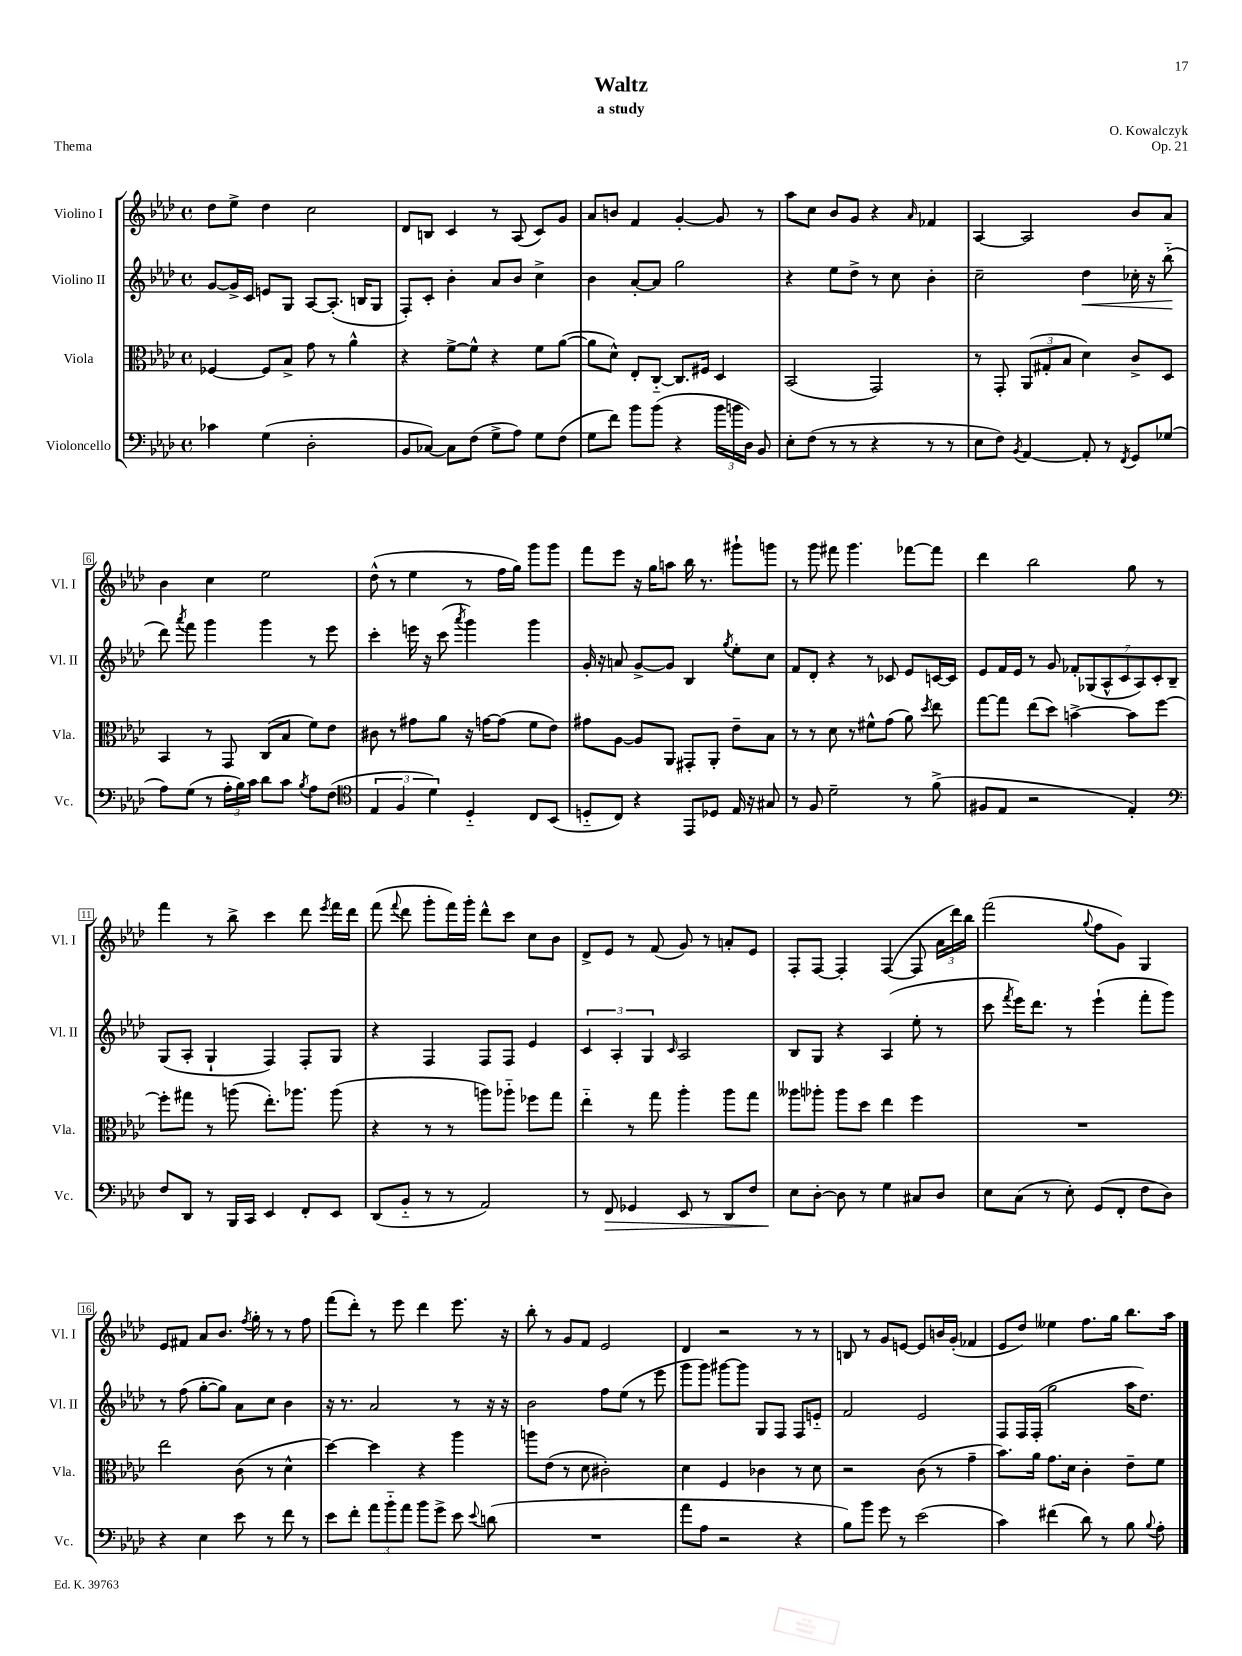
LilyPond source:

\header { title = "Waltz" composer = "O. Kowalczyk" subtitle = "a study" opus = "Op. 21" piece = "Thema" }
<<
\new StaffGroup <<
\new Staff = "s0" \with { instrumentName = "Violino I" shortInstrumentName = "Vl. I" } {
    \clef treble \key aes \major \defaultTimeSignature \time 4/4
    \autoBeamOff des''8[ ees''8]-> des''4 c''2 |
    des'8[ b8] c'4 r8 aes8( c'8[) g'8] |
    aes'8[ b'8] f'4 g'4~-. g'8 r8 |
    aes''8[ c''8] bes'8[ g'8] r4 \grace { aes'16 } fes'4 |
    aes4~ aes2 bes'8[ aes'8] |
    bes'4 c''4 ees''2 |
    des''8-^( r8 ees''4 r8 f''16[ g''16]) g'''8[ g'''8] |
    f'''8[ ees'''8] r16 g''16[ a''8] bes''16 r8. gis'''8[-! g'''8] |
    r8 g'''8 fis'''8 g'''4. fes'''8[~ fes'''8] |
    des'''4 bes''2 g''8 r8 |
    f'''4 r8 bes''8-> c'''4 des'''8 \acciaccatura { ees'''8 } f'''16[ des'''16] |
    f'''8( \appoggiatura { f'''8 } des'''8 g'''8[-. f'''16) g'''16]-. des'''8[-^ c'''8] c''8[ bes'8] |
    des'8[-> ees'8] r8 f'8( g'8) r8 a'8[-. ees'8] |
    f8[-. f8]~ f4-. f4~( f8 \tuplet 3/2 { aes'16[ des'''16) bes''16] } |
    f'''2( \appoggiatura { g''8 } f''8[ g'8]) g4 |
    ees'8[ fis'8] aes'8[ bes'8.] \acciaccatura { f''8 } g''16-. r8 r8 f''8 |
    f'''8[( des'''8]-.) r8 ees'''8 des'''4 ees'''8. r16 |
    bes''8-. r8 g'8[ f'8] ees'2 |
    des'4 r2 r8 r8 |
    b8 r8 g'8[ e'8]~ e'8[ b'16 g'16]-.( fes'4 |
    ees'8[ des''8]) eeses''4 f''8.[ g''16] bes''8.[ aes''16] \bar "|." |
}
\new Staff = "s1" \with { instrumentName = "Violino II" shortInstrumentName = "Vl. II" } {
    \clef treble \key aes \major \defaultTimeSignature \time 4/4
    \autoBeamOff g'8[~ g'16-> c'16] e'8[ g8] aes8[~ aes8.]-.( b16[ g8] |
    f8[-.) c'8]-. bes'4-. aes'8[ bes'8] c''4-> |
    bes'4 aes'8[~-. aes'8] g''2 |
    r4 ees''8[ des''8]-> r8 c''8 bes'4-. |
    c''2-- des''4\< ces''16-. r16 bes''8-_\!( |
    des'''8) \acciaccatura { aes'''8 } f'''8 g'''4 g'''4 r8 ees'''8 |
    c'''4-. e'''16 r16 c'''8( \acciaccatura { aes'''8 } g'''4) g'''4 |
    g'16-. r16 a'8 g'8[~-> g'8] bes4 \acciaccatura { g''8 } ees''8[-. c''8] |
    f'8[ des'8]-. r4 r8 ces'8 ees'8[ c'16~ c'16] |
    ees'8[ f'16 ees'16] r8 g'8 \tuplet 7/4 { fes'8[-. ges8( aes8-^ c'8 aes8) c'8-. bes8]-- } |
    g8[( aes8]-. g4-! f4) f8[-. g8] |
    r4 f4 f8[ f8] ees'4 |
    \tuplet 3/2 { c'4 aes4-. g4 } \grace { c'16 } aes2 |
    bes8[ g8] r4 aes4( ees''8-. r8 |
    c'''8 \acciaccatura { f'''8 } ees'''16[) des'''8.] r8 ees'''4-!( f'''8[-. g'''8]) |
    r8 f''8( g''8[~-. g''8]) aes'8[ c''8] bes'4 |
    r16 r8. aes'2 r8 r16 r16 |
    bes'2 f''8[ ees''8]( r8 ees'''8 |
    g'''8[ g'''8]) gis'''8[~ gis'''8] g8[ f8] f8[ e'8]-_ |
    f'2 ees'2 |
    f8[ f16 f16]-.( g''2 aes''16[ des''8.]) \bar "|." |
}
\new Staff = "s2" \with { instrumentName = "Viola" shortInstrumentName = "Vla." } {
    \clef alto \key aes \major \defaultTimeSignature \time 4/4
    \autoBeamOff fes4~ fes8[ bes8]-> g'8 r8 aes'4-^ |
    r4 f'8[~-> f'8]-^ r4 f'8[ aes'8]~( |
    aes'8[ des'8]-^) ees8[-. c8]~-_ c8.[ fis16] des4 |
    bes,2( g,2) |
    r8 g,8-. \tuplet 3/2 { aes,8[( gis8-. bes8] } des'4) c'8[-> des8] |
    bes,4 r8 g,8 c8[( bes8] f'8[) ees'8] |
    cis'8 r8 gis'8[ aes'8] r16 g'16[~ g'8]( f'8[ ees'8]) |
    gis'8[ aes8]~ aes8[ aes,8] gis,8[-. aes,8]-. ees'8[-- bes8] |
    r8 r8 des'8 r8 fis'8[-^ g'8]( aes'8) \acciaccatura { des''8 } ees''8 |
    g''8[~ g''8] ees''8[( des''8]) b'4~-> b'8[ f''8]~ |
    f''8[-. gis''8] r8 a''8( ees''8.[-.) aes''8.] aes''8( |
    r4 r8 r8 a''8[) aes''8]-_ fes''8[ g''8] |
    ees''4-_ r8 g''8 aes''4-. aes''8[ g''8] |
    aeses''8[ aes''8]-. aes''8[ des''8] ees''4 f''4 |
    R1 |
    ees''2 c'8( r8 des'4-^ |
    des''4~) des''4 r4 aes''4 |
    a''8[ ees'8]( r8 des'8 cis'2-.) |
    des'4 f4 ces'4 r8 des'8 |
    r2 c'8( r8 g'4-- |
    bes'8.[) aes'16] g'8.[ des'16] c'4-. ees'8[-- f'8] \bar "|." |
}
\new Staff = "s3" \with { instrumentName = "Violoncello" shortInstrumentName = "Vc." } {
    \clef bass \key aes \major \defaultTimeSignature \time 4/4
    \autoBeamOff ces'4 g4( des2-. |
    bes,8[ ces8]~) ces8[ f8]( g8[-> aes8]) g8[ f8]( |
    g8[ f'8]) bes'8[ bes'8]( r4 \tuplet 3/2 { bes'16[ b'16 des16]) } bes,8 |
    ees8[-. f8]( r8 r8 r4 r8 r8 |
    ees8[ f8]) \acciaccatura { bes,8 } aes,4~ aes,8-. r8 \acciaccatura { f,8 } g,8[ ges8]( |
    aes8[) g8]( r8 \tuplet 3/2 { aes16[-. bes16) c'16] } des'8[ c'8] \acciaccatura { bes8 } aes8[ f8]( |
    \clef tenor \tuplet 3/2 { ees4 f4 des'4) } des4-_ c8[ bes,8]( |
    d8[-_ c8]) r4 ees,8[ des8] ees16 r16 gis8 |
    r8 f8 des'2-- r8 f'8->( |
    fis8[ ees8] r2 ees4-.) |
    \clef bass f8[ des,8] r8 bes,,16[ c,16] ees,4 f,8[-. ees,8] |
    des,8[( bes,8]-_ r8 r8 aes,2) |
    r8 f,8\> ges,4 ees,8 r8 des,8[ f8] |
    ees8[\! des8]~-. des8 r8 g4 cis8[ des8] |
    ees8[ c8]( r8 ees8-.) g,8[( f,8]-. f8[ des8]) |
    r4 ees4 ees'8 r8 f'8 r8 |
    ees'8[ f'8]-. \tuplet 3/2 { aes'8[ bes'8-_ aes'8] } bes'8[ g'8]-> ees'8 \appoggiatura { ees'8 } d'8( |
    R1 |
    aes'8[ aes8] r2 r4 |
    bes8[) bes'8] g'8 r8 ees'2( |
    c'4) fis'4( des'8) r8 bes8 \appoggiatura { bes8 } aes8-. \bar "|." |
}
>>
>>
\layout { \context { \Score \override BarNumber.stencil = #(make-stencil-boxer 0.1 0.3 ly:text-interface::print) } }
